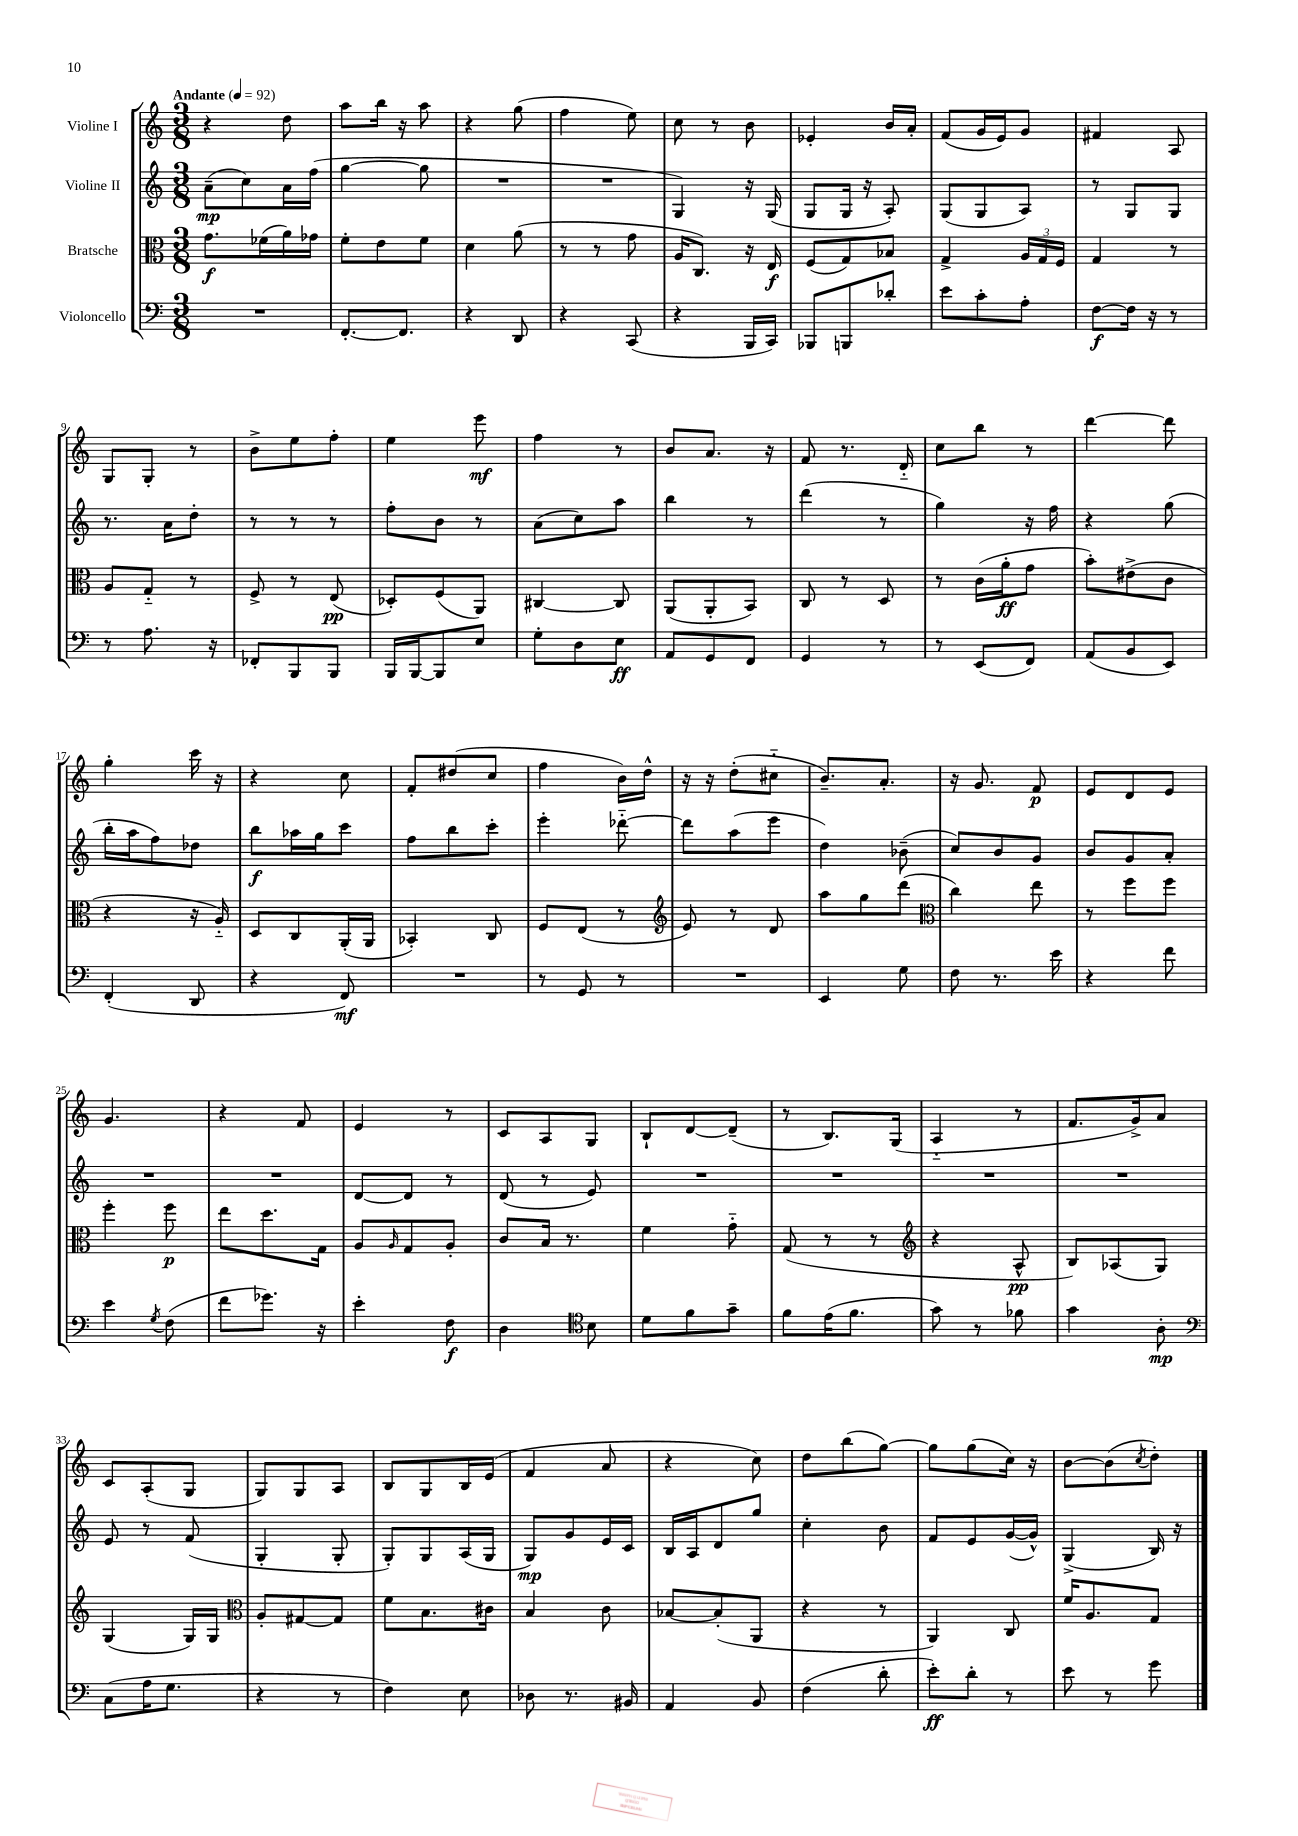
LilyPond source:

<<
\new StaffGroup <<
\new Staff = "s0" \with { instrumentName = "Violine I" } {
    \clef treble \key c \major \numericTimeSignature \time 3/8 \tempo "Andante" 4 = 92
    r4 d''8 |
    a''8 b''16 r16 a''8 |
    r4 g''8( |
    f''4 e''8) |
    c''8 r8 b'8 |
    ees'4-. b'16 a'16-. |
    f'8( g'16 e'16) g'8 |
    fis'4 a8 |
    g8 g8-. r8 |
    b'8-> e''8 f''8-. |
    e''4 e'''8\mf |
    f''4 r8 |
    b'8 a'8. r16 |
    f'8 r8. d'16-_ |
    c''8 b''8 r8 |
    d'''4~ d'''8 |
    g''4-. c'''16 r16 |
    r4 c''8 |
    f'8-. dis''8( c''8 |
    f''4 b'16) d''16-^ |
    r16 r16 d''8-.( cis''8-_ |
    b'8.--) a'8.-. |
    r16 g'8. f'8\p |
    e'8 d'8 e'8 |
    g'4. |
    r4 f'8 |
    e'4 r8 |
    c'8 a8 g8 |
    b8-! d'8~ d'8--( |
    r8 b8.) g16( |
    a4-_ r8 |
    f'8. g'16->) a'8 |
    c'8 a8-.( g8 |
    g8) g8 a8 |
    b8 g8 b16 e'16( |
    f'4 a'8 |
    r4 c''8) |
    d''8 b''8( g''8~) |
    g''8 g''8( c''16) r16 |
    b'8~ b'8( \acciaccatura { c''8 } d''8-.) \bar "|." |
}
\new Staff = "s1" \with { instrumentName = "Violine II" } {
    \clef treble \key c \major \numericTimeSignature \time 3/8
    a'8--\mp( c''8) a'16 f''16( |
    g''4~ g''8 |
    R4. |
    R4. |
    g4) r16 g16( |
    g8 g16 r16 a8-.) |
    g8( g8 a8) |
    r8 g8 g8 |
    r8. a'16 d''8-. |
    r8 r8 r8 |
    f''8-. b'8 r8 |
    a'8( c''8) a''8 |
    b''4 r8 |
    d'''4( r8 |
    g''4) r16 f''16 |
    r4 g''8( |
    b''16-. a''16 f''8) des''8 |
    b''8\f aes''16 g''16 c'''8 |
    f''8 b''8 c'''8-. |
    e'''4-. des'''8~-_ |
    des'''8 a''8( e'''8 |
    d''4) bes'8--( |
    c''8) b'8 g'8 |
    b'8 g'8 a'8-. |
    R4. |
    R4. |
    d'8~ d'8 r8 |
    d'8( r8 e'8) |
    R4. |
    R4. |
    R4. |
    R4. |
    e'8 r8 f'8( |
    g4-. g8-. |
    g8-.) g8 a16( g16 |
    g8\mp) g'8 e'16 c'16 |
    b16 a16 d'8 g''8 |
    c''4-. b'8 |
    f'8 e'8 g'16~( g'16-^) |
    g4->( b16) r16 \bar "|." |
}
\new Staff = "s2" \with { instrumentName = "Bratsche" } {
    \clef alto \key c \major \numericTimeSignature \time 3/8
    g'8.\f fes'16( a'16) ges'16 |
    f'8-. e'8 f'8 |
    d'4 a'8( |
    r8 r8 g'8 |
    a16 c8.) r16 e16\f |
    f8( g8) bes8 |
    g4-> \tuplet 3/2 { a16 g16 f16 } |
    g4 r8 |
    a8 g8-_ r8 |
    f8-> r8 e8\pp( |
    des8-.) f8( a,8) |
    cis4~ cis8 |
    a,8( a,8-. b,8) |
    c8 r8 d8 |
    r8 c'16( a'16-.\ff g'8 |
    b'8-.) eis'8->( c'8 |
    r4 r16 a16-_) |
    d8 c8 a,16-.( a,16 |
    bes,4-.) c8 |
    f8 e8( r8 |
    \clef treble e'8) r8 d'8 |
    a''8 g''8 d'''8( |
    \clef alto c''4) e''8 |
    r8 f''8 f''8 |
    f''4-. f''8\p |
    e''8 d''8. g16 |
    a8 \grace { a16 } g8 a8-. |
    c'8 b16 r8. |
    f'4 g'8-_ |
    g8( r8 r8 |
    \clef treble r4 a8-^\pp |
    b8) aes8( g8) |
    g4( g16) g16 |
    \clef alto a8-. gis8~ gis8 |
    f'8 b8. cis'16 |
    b4 c'8 |
    bes8~ bes8-.( a,8 |
    r4 r8 |
    a,4) c8 |
    f'16 a8. g8 \bar "|." |
}
\new Staff = "s3" \with { instrumentName = "Violoncello" } {
    \clef bass \key c \major \numericTimeSignature \time 3/8
    R4. |
    f,8.~-. f,8. |
    r4 d,8 |
    r4 c,8( |
    r4 b,,16 c,16) |
    bes,,8 b,,8 des'8-. |
    e'8 c'8-. a8-. |
    f8~\f f16 r16 r8 |
    r8 a8. r16 |
    fes,8-. b,,8 b,,8 |
    b,,16 b,,16~ b,,8 e8 |
    g8-. d8 e8\ff |
    a,8 g,8 f,8 |
    g,4 r8 |
    r8 e,8( f,8) |
    a,8( b,8 e,8) |
    f,4-.( d,8 |
    r4 f,8\mf) |
    R4. |
    r8 g,8 r8 |
    R4. |
    e,4 g8 |
    f8 r8. e'16 |
    r4 f'8 |
    e'4 \acciaccatura { g8 } f8( |
    f'8 ges'8.) r16 |
    e'4-. f8\f |
    d4 \clef tenor b8 |
    d'8 f'8 g'8-- |
    f'8 e'16( f'8. |
    g'8) r8 fes'8 |
    g'4 a8-.\mp |
    \clef bass c8( a16 g8. |
    r4 r8 |
    f4) e8 |
    des8 r8. bis,16 |
    a,4 b,8 |
    f4( d'8-. |
    e'8-.\ff) d'8-. r8 |
    e'8 r8 g'8 \bar "|." |
}
>>
>>
